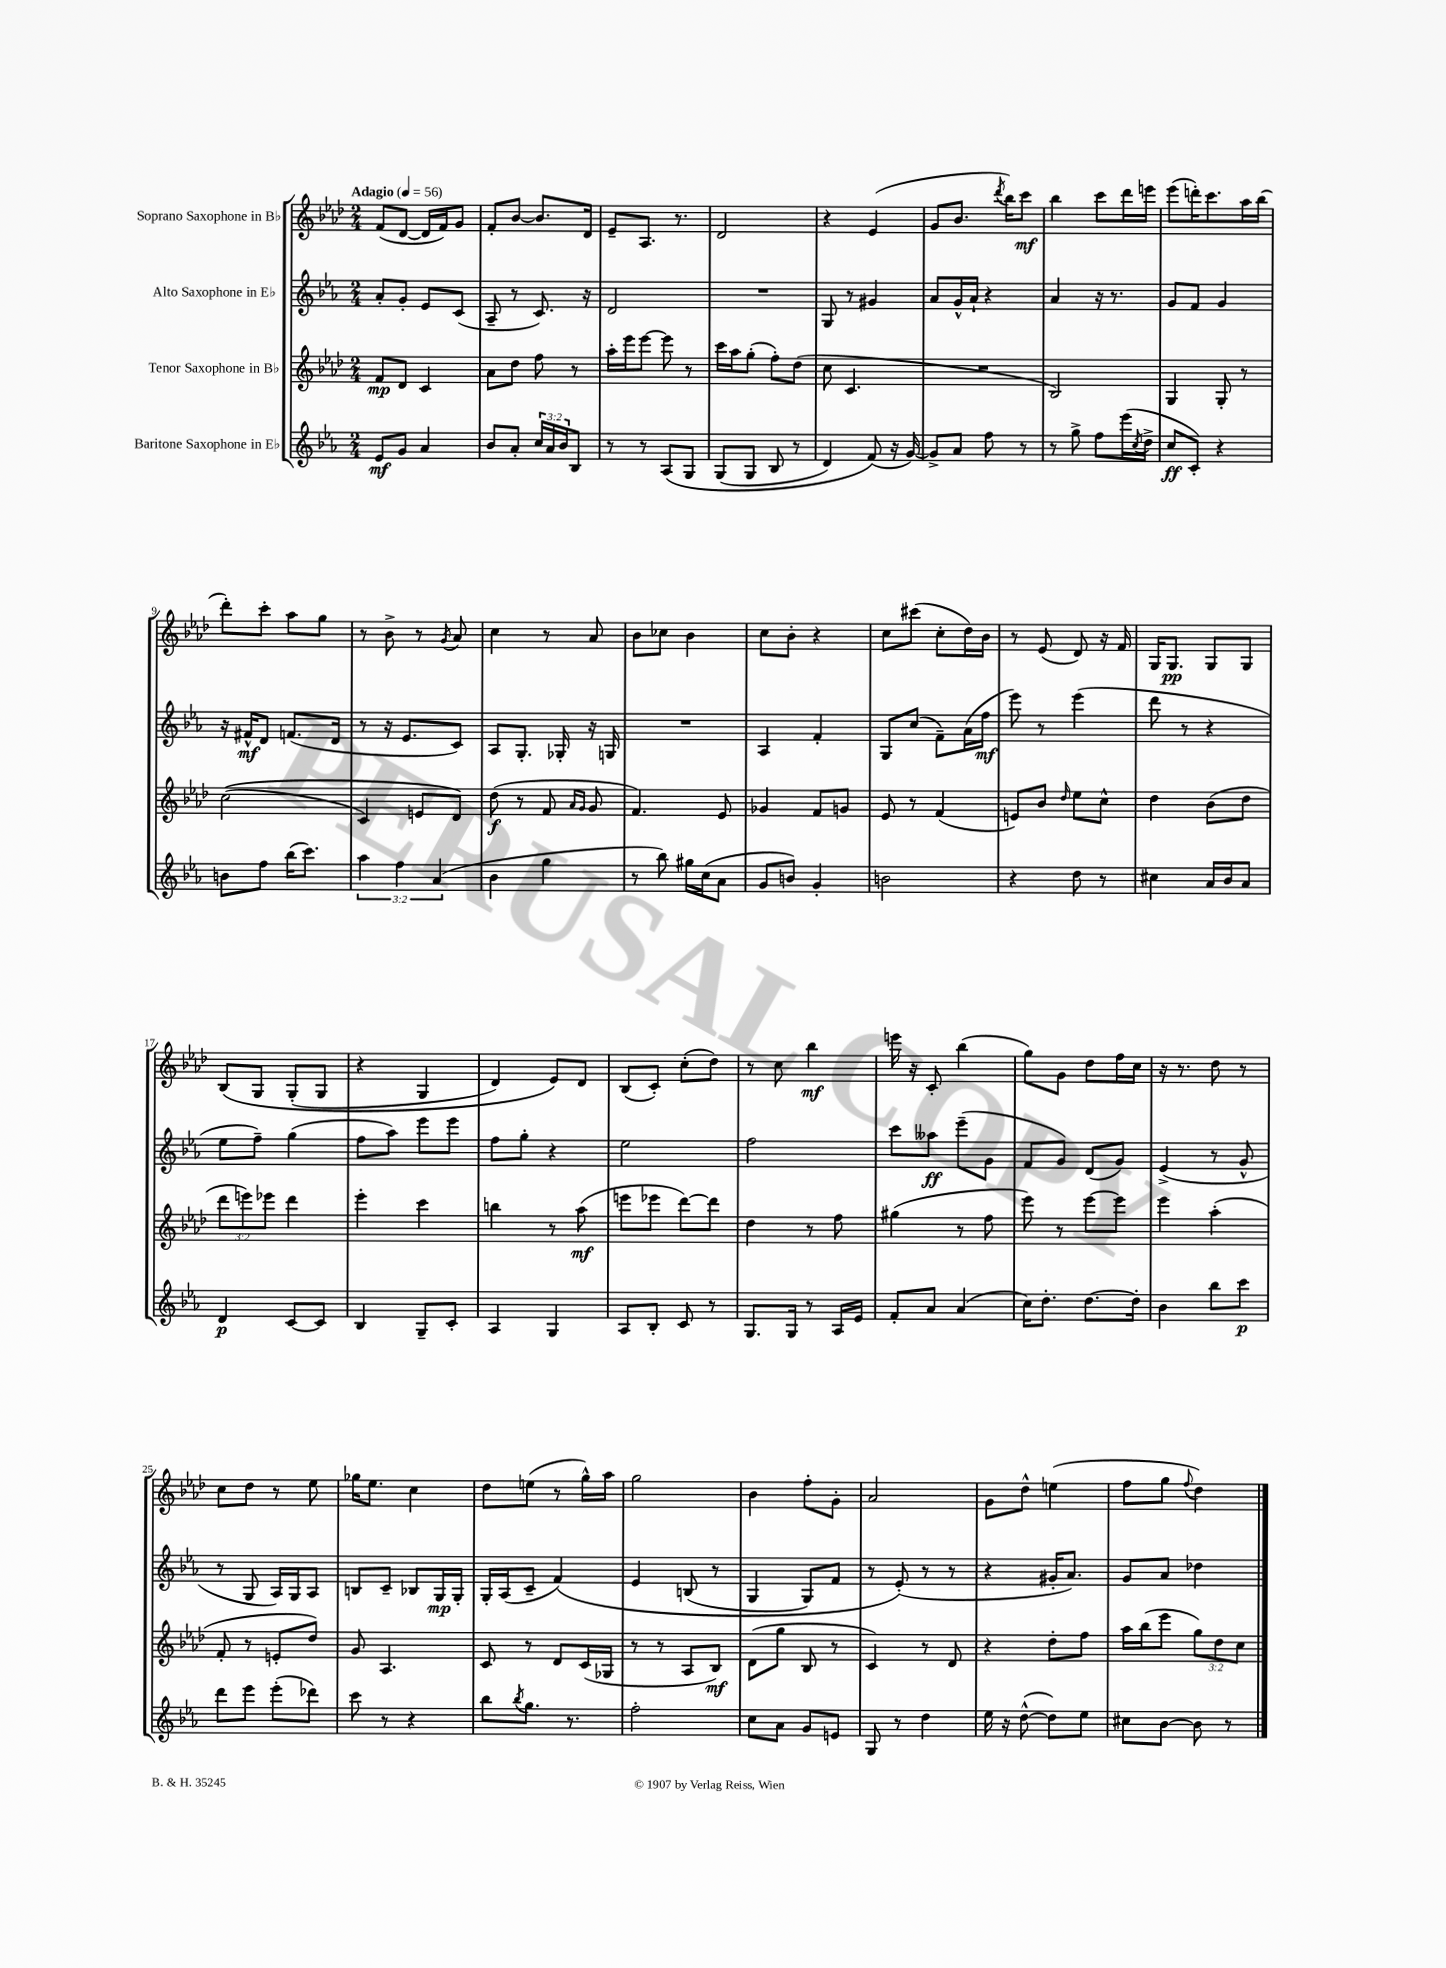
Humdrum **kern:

**kern	**kern	**kern	**kern
*staff4	*staff3	*staff2	*staff1
*clefG2	*clefG2	*clefG2	*clefG2
*k[b-e-a-]	*k[b-e-a-d-]	*k[b-e-a-]	*k[b-e-a-d-]
*M2/4	*M2/4	*M2/4	*M2/4
*MM56	*MM56	*MM56	*MM56
8e-	8f	8a-'	(8f
8g	8d-	8g'	[8d-
4a-	4c	8e-	16d-]
.	.	.	16f)
.	.	(8c	8g
=	=	=	=
8b-	8a-	8A-~	8f'
8a-'	8dd-	8r	[8b-
24cc	8ff	8.c)	8.b-]
24a-	.	.	.
24b-	.	.	.
8B-	8r	.	.
.	.	16r	16d-
=	=	=	=
8r	16aa-'	2d	8e-~
.	16eee-	.	.
8r	[8eee-	.	8.A-
&(8A-	8eee-]	.	.
.	.	.	8.r
8G	8r	.	.
=	=	=	=
(8G	16ccc	2r	2d-
.	16aa-	.	.
8G	(8gg'	.	.
8B-	8ff')	.	.
8r	(8dd-	.	.
=	=	=	=
4d)	8cc	8G	4r
.	4.c	8r	.
(8f&)	.	4g#	(4e-
16r	.	.	.
[16g)	.	.	.
=	=	=	=
8g^]	2r	8a-	8g
8a-	.	16g^^	8.b-
.	.	16a-`	.
8ff	.	4r	.
.	.	.	8qddd-
.	.	.	16bb-)
8r	.	.	8ccc
=	=	=	=
8r	2B-)	4a-	4bb-
8gg^	.	.	.
8ff	.	16r	8ccc
.	.	8.r	.
(16eee-	.	.	16ddd-
8qcc	.	.	.
16dd^	.	.	16eee
=	=	=	=
8cc	4G	8g	(8eee-
8c')	.	8f	16ddd')
.	.	.	8.ccc
4r	8G'	4g	.
.	8r	.	16aa-
.	.	.	(16bb-
=	=	=	=
8b	&((2cc	16r	8ddd-')
.	.	16f#^^	.
8ff	.	8d	8ccc'
(16bb-	.	(8.f	8aa-
8.ccc)	.	.	.
.	.	.	8gg
.	.	16d	.
=	=	=	=
6aa-	4c)	8r	8r
.	.	16r	8b-^
6ff	.	.	.
.	.	8.e-	.
.	8e	.	8r
(6a-	.	.	.
.	.	.	8qg
.	8d-&)	8c)	8a-
=	=	=	=
4b-	(8dd-	8A-	4cc
.	8r	8.G'	.
4gg	8f	.	8r
.	.	16G-'	.
.	16qqa-	.	.
.	16qqg	.	.
.	8g	16r	8a-
.	.	16G	.
=	=	=	=
8r	4.f)	2r	8b-
8bb-)	.	.	8cc-
16gg#	.	.	4b-
(16cc	.	.	.
8a-	8e-	.	.
=	=	=	=
8g	4g-	4A-	8cc
8b)	.	.	8b-'
4g'	8f	4f'	4r
.	8g	.	.
=	=	=	=
2b	8e-	8G	8cc
.	8r	(8cc	(8ccc#
.	(4f	8f~)	8cc'
.	.	(16a-	16dd-)
.	.	16ff	16b-
=	=	=	=
4r	8e)	8eee-)	8r
.	8b-	8r	(8e-
.	16qqdd-	.	.
8dd	8ee-	(4eee-	8d-)
8r	8cc^^	.	16r
.	.	.	16f
=	=	=	=
4cc#	4dd-	8ddd	16G
.	.	.	8.G
.	.	8r	.
16a-	(8b-	4r	8G
16b-	.	.	.
8a-	8dd-	.	8G
=	=	=	=
4d	12ddd-	8ee-	&(8B-
.	12eee)	.	.
.	.	8ff~)	8G
.	12eee-	.	.
[8c	4ddd-	(4gg	(8G'
8c]	.	.	8G
=	=	=	=
4B-	4eee-'	8ff	4r
.	.	8aa-)	.
8G~	4ccc	8eee-	4G
8c'	.	8eee-	.
=	=	=	=
4A-	4bb	8ff	4d-)
.	.	8gg'	.
4G	8r	4r	8e-&)
.	(8aa-	.	8d-
=	=	=	=
8A-	8eee	2ee-	(8B-
8B-'	8eee-	.	8c')
8c	[8ddd-)	.	(8cc'
8r	8ddd-]	.	8dd-)
=	=	=	=
8.G	4dd-	2ff	8r
.	.	.	8cc
16G	.	.	.
8r	8r	.	4bb-
16A-	8ff	.	.
16e-	.	.	.
=	=	=	=
8f'	(4gg#	8ccc	16eee
.	.	.	16r
8a-	.	8aa--	8c'
(4a-	8r	(8eee-~	(4bb-
.	8ff	8g	.
=	=	=	=
16cc)	8eee-)	8f	8gg)
8.dd'	.	.	.
.	8r	8g)	8g
[8.dd	[8eee-	(8d	8dd-
.	8eee-]	8g)	16ff
16dd']	.	.	16cc
=	=	=	=
4b-	4eee-	(4e-^	16r
.	.	.	8.r
8bb-	(4aa-'	8r	8dd-
8ccc	.	8g^^	8r
=	=	=	=
8ddd	8f'	8r	8cc
8eee-	8r	8G	8dd-
(8eee-'	8e'	16A-)	8r
.	.	16G	.
8ddd-)	8dd-)	8A-	8ee-
=	=	=	=
8ccc	8g	8B	16gg-
.	.	.	8.ee-
8r	4.A-	8c~	.
4r	.	8B-	4cc
.	.	16G	.
.	.	16G'	.
=	=	=	=
8bb-	8c	16G'	8dd-
.	.	(16A-	.
8qbb-	.	.	.
8.gg	8r	8c~	(8ee
.	8d-	&(4f)	8r
8.r	.	.	.
.	(16c	.	16gg^^)
.	16G-	.	16aa-
=	=	=	=
2ff'	8r	4e-	2gg
.	8r	.	.
.	8A-	(8B	.
.	8B-)	8r	.
=	=	=	=
8cc	(8d-	4G	4b-
8a-	8gg	.	.
8g	8B-	8G)	8ff'
8e	8r	8f	8g'
=	=	=	=
8G	4c)	8r	2a-
8r	.	(8e-'&)	.
4dd	8r	8r	.
.	8d-	8r	.
=	=	=	=
16ee-	4r	4r	8g
16r	.	.	.
([8dd^^	.	.	8dd-^^
8dd])	8dd-'	16g#'	(4ee
.	.	8.a-)	.
8ee-	8ff	.	.
=	=	=	=
8cc#	16aa-	8g	8ff
.	(16bb-	.	.
[8b-	8eee-	8a-	8gg
.	.	.	8qqff
8b-]	12gg)	4dd-	4dd-)
.	12dd-	.	.
8r	.	.	.
.	12cc	.	.
==	==	==	==
*-	*-	*-	*-
